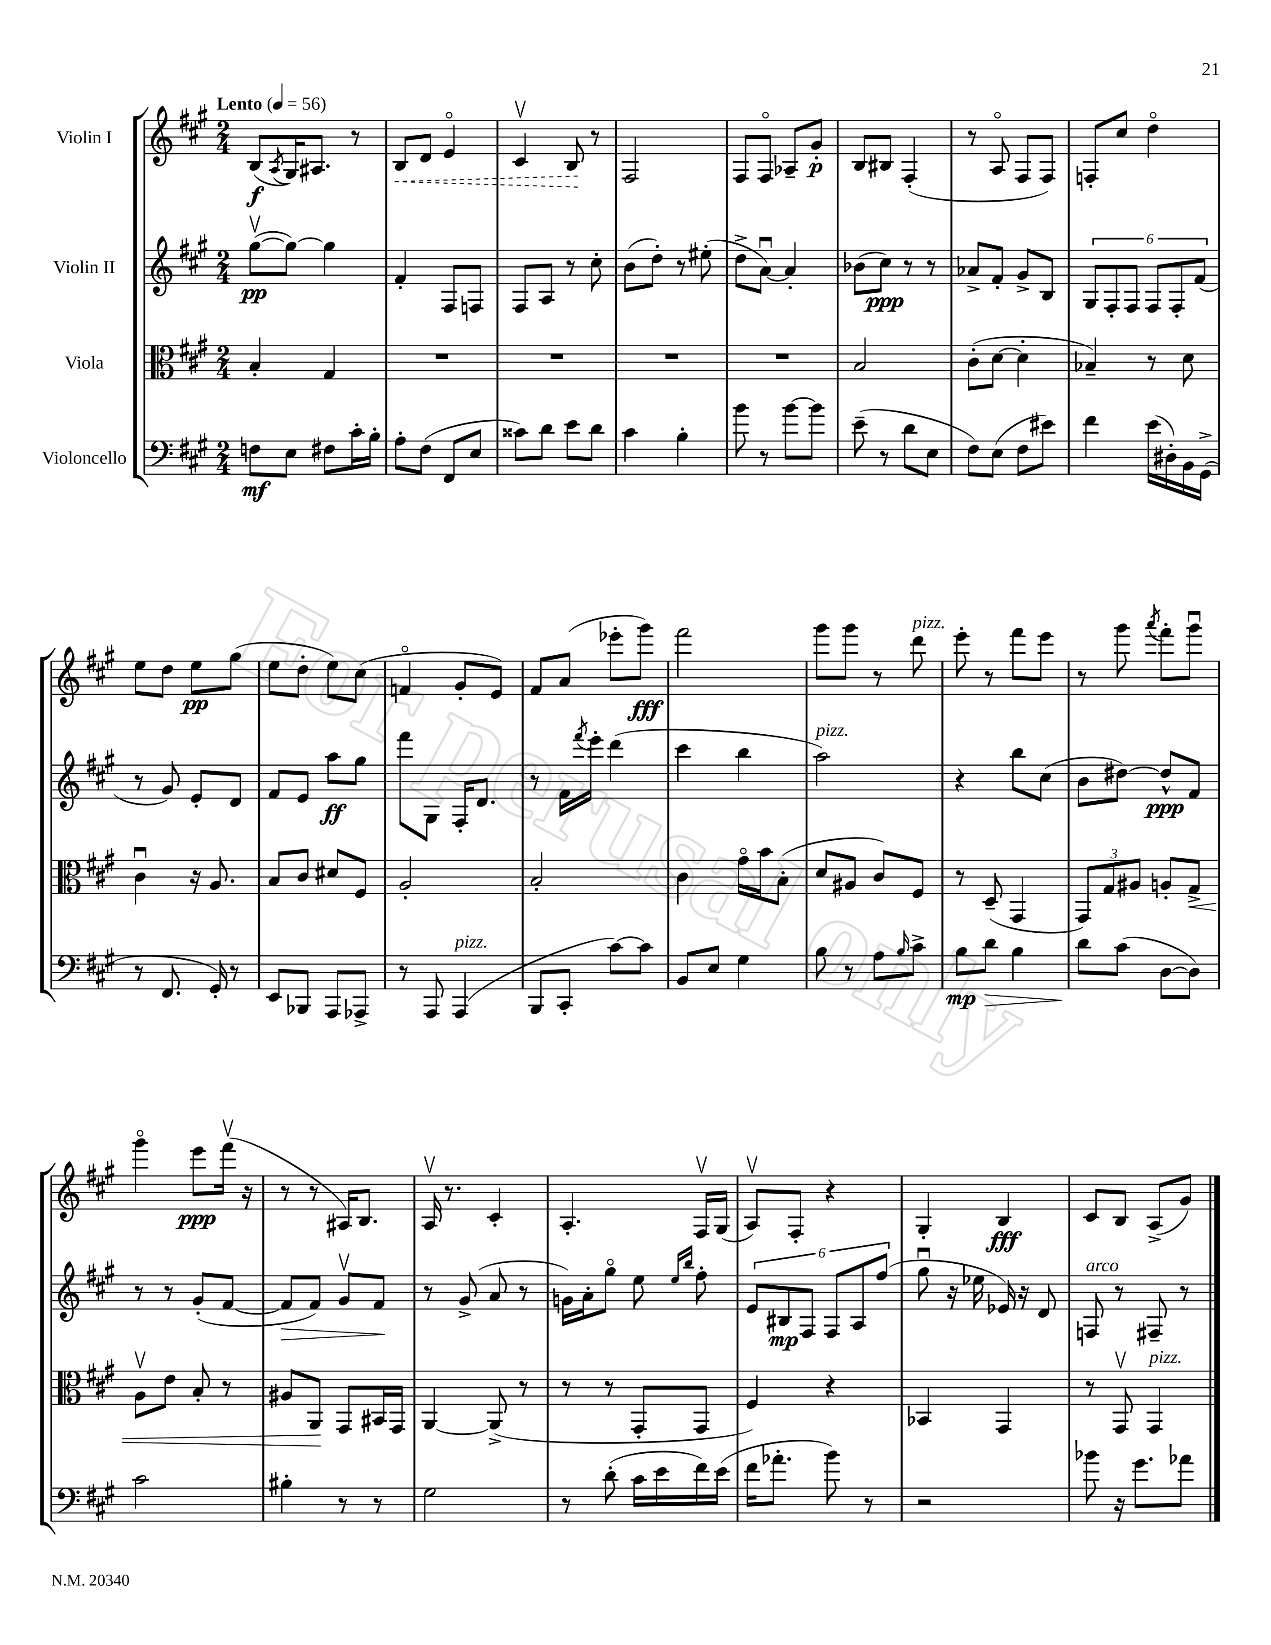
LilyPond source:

<<
\new StaffGroup <<
\new Staff = "s0" \with { instrumentName = "Violin I" } {
    \clef treble \key a \major \numericTimeSignature \time 2/4 \tempo "Lento" 4 = 56
    b8\f( \acciaccatura { a8 } gis16) ais8. r8 |
    \once \override Hairpin.style = #'dashed-line b8\< d'8 e'4\flageolet |
    cis'4\upbow b8\! r8 |
    fis2 |
    fis8 fis8\flageolet aes8-- gis'8-.\p |
    b8 bis8 fis4-.( |
    r8 a8\flageolet fis8 fis8) |
    f8-. cis''8 d''4\flageolet |
    e''8 d''8 e''8\pp gis''8( |
    e''8 d''8-. e''8) cis''8( |
    f'4\flageolet gis'8-. e'8) |
    fis'8 a'8( ees'''8-. gis'''8\fff) |
    fis'''2 |
    gis'''8 gis'''8 r8 d'''8^\markup { \italic "pizz." } |
    e'''8-. r8 fis'''8 e'''8 |
    r8 gis'''8 \acciaccatura { a'''8 } fis'''8-. gis'''8\downbow |
    gis'''4\flageolet e'''8\ppp fis'''16\upbow( r16 |
    r8 r8 ais16) b8. |
    a16\upbow r8. cis'4-. |
    a4.-. fis16\upbow gis16( |
    a8\upbow) fis8-. r4 |
    gis4-. b4\fff |
    cis'8 b8 a8->( gis'8) \bar "|." |
}
\new Staff = "s1" \with { instrumentName = "Violin II" } {
    \clef treble \key a \major \numericTimeSignature \time 2/4
    gis''8~\upbow\pp( gis''8~) gis''4 |
    fis'4-. fis8 f8 |
    fis8 a8 r8 cis''8-. |
    b'8( d''8-.) r8 eis''8-.( |
    d''8-> a'8~\downbow) a'4-. |
    bes'8( cis''8\ppp) r8 r8 |
    aes'8-> fis'8-. gis'8-> b8 |
    \tuplet 6/4 { gis8 fis8-. fis8 fis8 fis8-. fis'8( } |
    r8 gis'8) e'8-. d'8 |
    fis'8 e'8 a''8\ff gis''8 |
    fis'''8 gis8 fis16-. d'8. |
    r8 fis'16 \acciaccatura { fis'''8 } e'''16-. d'''4( |
    cis'''4 b''4 |
    a''2^\markup { \italic "pizz." }) |
    r4 b''8 cis''8( |
    b'8 dis''8~) dis''8-^\ppp fis'8 |
    r8 r8 gis'8-.( fis'8~ |
    fis'8\> fis'8) gis'8\upbow fis'8\! |
    r8 gis'8->( a'8 r8 |
    g'16) a'16-. gis''8\flageolet e''8 \grace { e''16 b''16 } fis''8-. |
    \tuplet 6/4 { e'8 bis8\mp fis8 fis8 a8 fis''8( } |
    gis''8\downbow r16 ees''16 ees'16) r16 d'8 |
    f8^\markup { \italic "arco" } r8 fis8-- r8 \bar "|." |
}
\new Staff = "s2" \with { instrumentName = "Viola" } {
    \clef alto \key a \major \numericTimeSignature \time 2/4
    b4-. gis4 |
    R2 |
    R2 |
    R2 |
    R2 |
    b2 |
    cis'8-.( d'8~ d'4-. |
    bes4--) r8 d'8 |
    cis'4\downbow r16 a8. |
    b8 cis'8 dis'8 fis8 |
    a2-. |
    b2-. |
    cis'4 gis'16\flageolet b'16 b8-.( |
    d'8 ais8 cis'8) fis8 |
    r8 d8--( gis,4 |
    \tuplet 3/2 { gis,8) gis8 ais8 } a8-. gis8->\< |
    a8\upbow e'8 b8-. r8 |
    ais8 a,8\! gis,8 bis,16 gis,16 |
    a,4~ a,8->( r8 |
    r8 r8 gis,8-. gis,8 |
    fis4) r4 |
    bes,4 gis,4 |
    r8 gis,8\upbow gis,4^\markup { \italic "pizz." } \bar "|." |
}
\new Staff = "s3" \with { instrumentName = "Violoncello" } {
    \clef bass \key a \major \numericTimeSignature \time 2/4
    f8\mf e8 fis8 cis'16-. b16-. |
    a8-. fis8( fis,8 e8 |
    cisis'8) d'8 e'8 d'8 |
    cis'4 b4-. |
    b'8 r8 b'8~ b'8 |
    e'8--( r8 d'8 e8 |
    fis8) e8( fis8 eis'8) |
    fis'4 e'16( dis16-.) b,16 gis,16->( |
    r8 fis,8. gis,16-.) r8 |
    e,8 bes,,8 a,,8 aes,,8-> |
    r8 a,,8 a,,4^\markup { \italic "pizz." }( |
    b,,8 cis,8-. cis'8~) cis'8 |
    b,8 e8 gis4 |
    b8 r8 a8 \grace { b16 } cis'8-> |
    b8\mp d'8\> b4 |
    d'8\! cis'8( d8~ d8) |
    cis'2 |
    bis4-. r8 r8 |
    gis2 |
    r8 d'8-.( cis'16 e'16 fis'16) e'16( |
    fis'16 aes'8.-. b'8) r8 |
    r2 |
    bes'8 r16 gis'8. aes'8 \bar "|." |
}
>>
>>
\layout { \context { \Score \remove "Bar_number_engraver" } }
